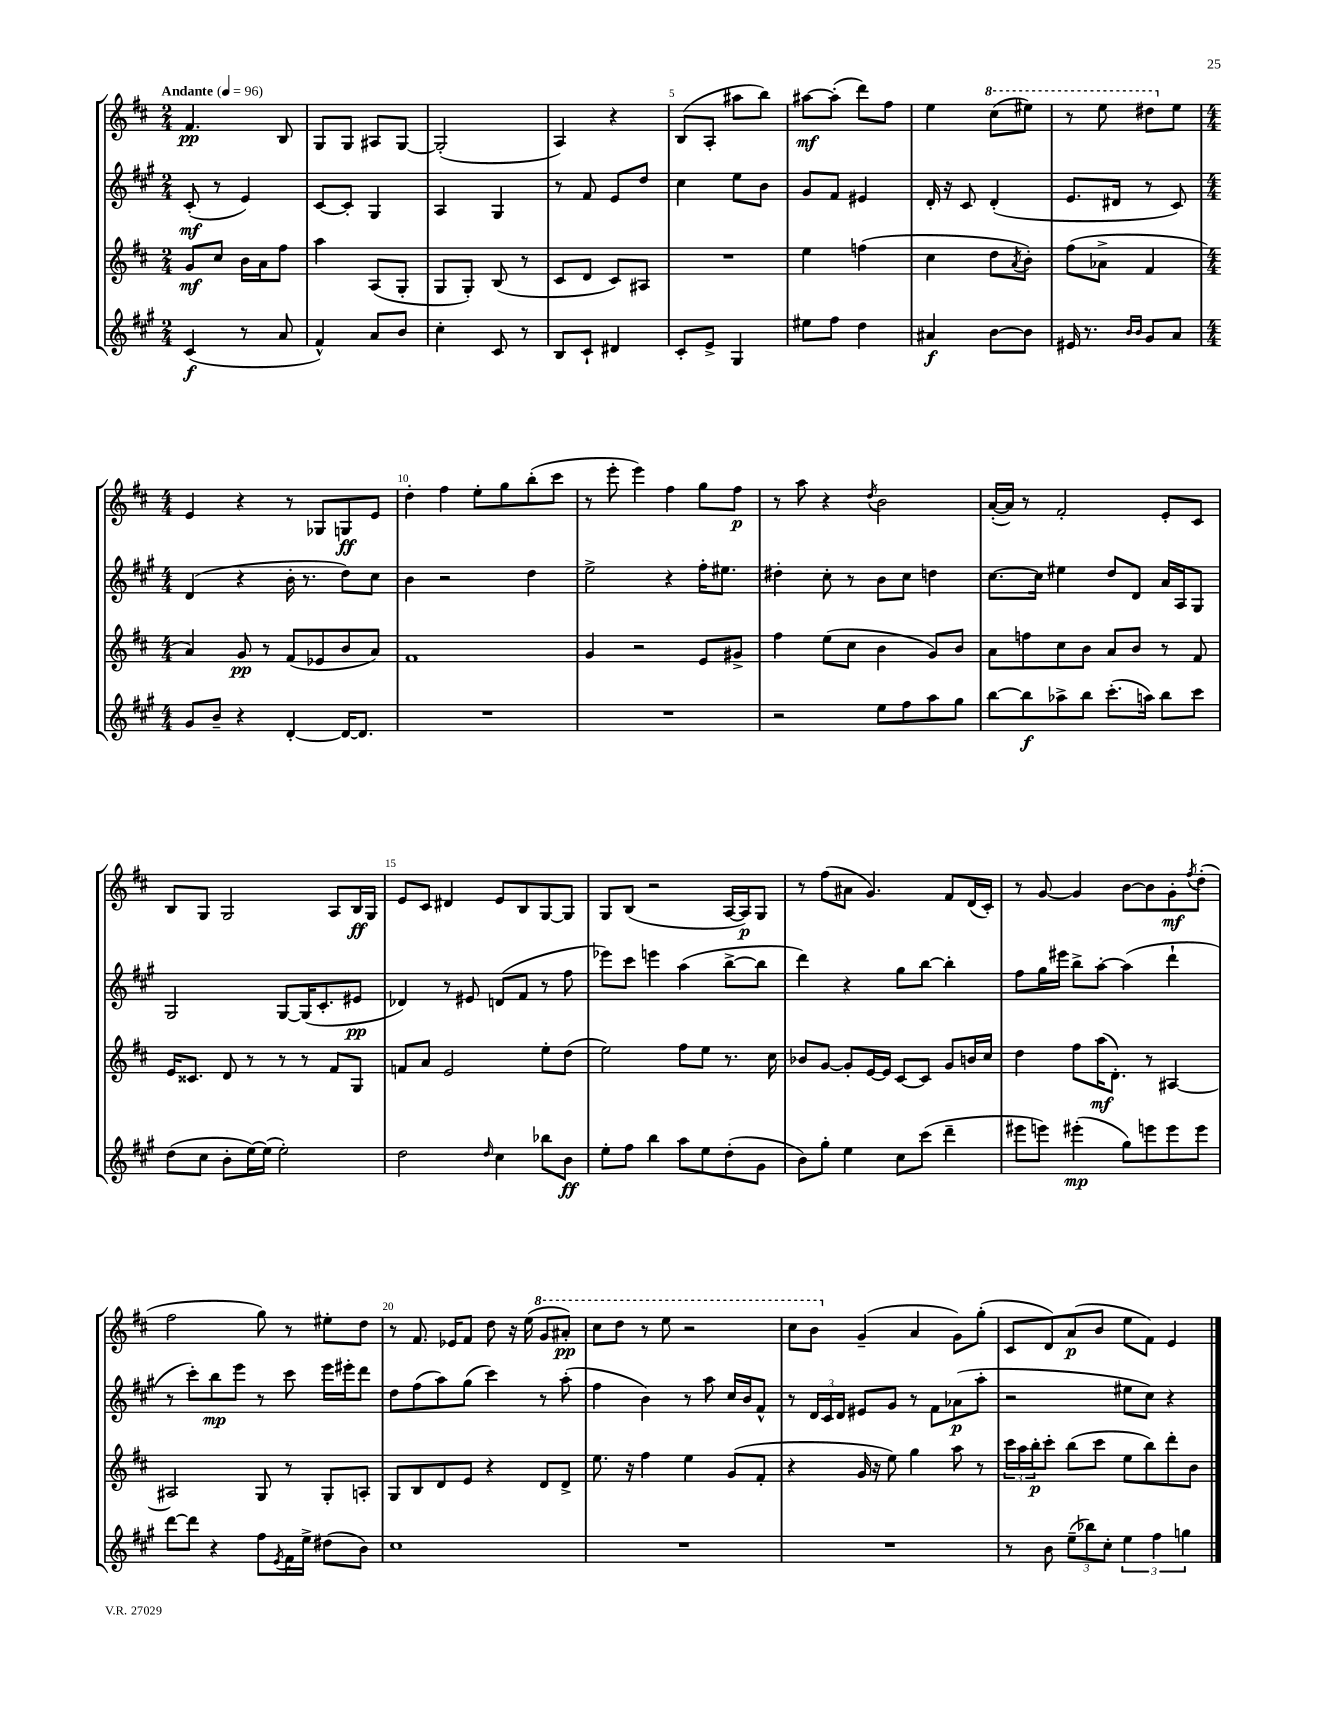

**kern	**kern	**kern	**kern
*staff4	*staff3	*staff2	*staff1
*clefG2	*clefG2	*clefG2	*clefG2
*k[f#c#g#]	*k[f#c#]	*k[f#c#g#]	*k[f#c#]
*M2/4	*M2/4	*M2/4	*M2/4
*MM96	*MM96	*MM96	*MM96
(4c#/	8g/L	(8c#'/	4.f#/
.	8cc#/J	8r	.
8r	16b\LL	4e/)	.
.	16a\J	.	.
8a/	8ff#\J	.	8B/
=	=	=	=
4f#^^/)	4aa\	[8c#/L	8G/L
.	.	8c#'/]J	8G/J
8a/L	(8A/L	4G#/	8A#/L
8b/J	8G'/J	.	[8G/J
=	=	=	=
4cc#'\	8G/L	4A/	(2G'/]
.	8G'/J)	.	.
8c#/	(8B/	4G#/	.
8r	8r	.	.
=	=	=	=
8B/L	8c#/L	8r	4A/)
8c#`/J	8d/J	8f#/	.
4d#/	8c#/L)	8e/L	4r
.	8A#/J	8dd/J	.
=	=	=	=
8c#'/L	2r	4cc#\	(8B/L
8e^/J	.	.	8A'/J
4G#/	.	8ee\L	8aa#\L
.	.	8b\J	8bb\J)
=	=	=	=
8ee#\L	4ee\	8g#/L	[8aa#\L
8ff#\J	.	8f#/J	(8aa#'\]J
4dd\	(4ff\	4e#/	8ddd\L)
.	.	.	8ff#\J
=	=	=	=
4a#/	4cc#\	16d'/	4ee\
.	.	16r	.
.	.	8c#/	.
[8b\L	8dd\L	(4d'/	(8ccc#\L
.	8qa/	.	.
8b\]J	8b'\J)	.	8eee#\J)
=	=	=	=
16e#/	(8ff#\L	8.e/L	8r
8.r	.	.	.
.	8a-^\J	.	8eee\
.	.	16d#/Jk	.
16qqb/LL	.	.	.
16qqb/JJ	.	.	.
8g#/L	4f#/	8r	8ddd#\L
8a/J	.	8c#/)	8ee\J
=	=	=	=
*M4/4	*M4/4	*M4/4	*M4/4
8g#/L	4a/)	(4d/	4e/
8b~/J	.	.	.
4r	8g/	4r	4r
.	8r	.	.
[4d'/	(8f#/L	16b'\	8r
.	.	8.r	.
.	8e-/	.	8G-/L
16d/_LK	8b/	8dd\L)	8G/
8.d/]J	.	.	.
.	8a/J)	8cc#\J	8e/J
=	=	=	=
1r	1f#	4b\	4dd'\
.	.	2r	4ff#\
.	.	.	8ee'\L
.	.	.	8gg\
.	.	4dd\	(8bb'\
.	.	.	8ccc#\J
=	=	=	=
1r	4g/	2ee^\	8r
.	.	.	8eee'\
.	2r	.	4eee\)
.	.	4r	4ff#\
.	8e/L	16ff#'\LK	8gg\L
.	.	8.ee#\J	.
.	8g#^/J	.	8ff#\J
=	=	=	=
2r	4ff#\	4dd#'\	8r
.	.	.	8aa\
.	(8ee\L	8cc#'\	4r
.	8cc#\J	8r	.
.	.	.	8qdd/
8ee\L	4b\	8b\L	2b\
8ff#\	.	8cc#\J	.
8aa\	8g/L)	4dd\	.
8gg#\J	8b/J	.	.
=	=	=	=
[8bb\L	8a\L	[8.cc#\L	([16a'/LL
.	.	.	16a/]JJ)
8bb\]	8ff\	.	8r
.	.	16cc#\]Jk	.
8aa-^\	8cc#\	4ee#\	2f#'/
8bb\J	8b\J	.	.
(8.ccc#'\L	8a/L	8dd/L	.
.	8b/J	8d/J	.
16aa\Jk)	.	.	.
8bb\L	8r	16a/LL	8e'/L
.	.	16A/J	.
8ccc#\J	8f#/	8G#/J	8c#/J
=	=	=	=
(8dd\L	16e/LK	2G#/	8B/L
.	8.c##/J	.	.
8cc#\J	.	.	8G/J
8b'\L	8d/	.	2G/
[16ee\L)	8r	.	.
(16ee\]JJ	.	.	.
2ee'\)	8r	[8G#/L	.
.	8r	(16G#/]K	.
.	.	8.c#'/	.
.	8f#/L	.	8A/L
.	8G/J	8e#/J	16B/L
.	.	.	16G/JJ
=	=	=	=
2dd\	8f/L	4d-/)	8e/L
.	8a/J	.	8c#/J
.	2e/	8r	4d#/
.	.	8e#/	.
16qqdd/	.	.	.
4cc#\	.	(8d/L	8e/L
.	.	8f#/J	8B/
8bb-\L	8ee'\L	8r	[8G/
8b\J	(8dd\J	8ff#\	8G/]J
=	=	=	=
8ee'\L	2ee\)	8eee-\L)	8G/L
8ff#\J	.	8ccc#\J	(8B/J
4bb\	.	4eee\	2r
8aa\L	8ff#\L	(4aa\	.
8ee\	8ee\J	.	.
(8dd'\	8.r	[8bb^\L	[16A/LL
.	.	.	16A/]J)
8g#\J	.	8bb\]J	8G/J
.	16cc#\	.	.
=	=	=	=
8b\L)	8b-/L	4ddd\)	8r
8gg#'\J	[8g/J	.	(8ff#\L
4ee\	8g'/]L	4r	8a#\J
.	[16e/L	.	4.g/)
.	16e/]JJ	.	.
8cc#\L	[8c#/L	8gg#\L	.
(8ccc#\J	8c#/]J	[8bb\J	.
4ddd~\	8g/L	4bb'\]	8f#/L
.	16b/L	.	(16d/L
.	16cc#/JJ	.	16c#'/JJ)
=	=	=	=
8eee#\L	4dd\	8ff#\L	8r
8eee\J)	.	16gg#\L	[8g/
.	.	16eee#\JJ	.
(4eee#'\	8ff#\L	8bb^\L	4g/]
.	(16aa\K	[8aa'\J	.
.	8.d'\J)	.	.
8gg#\L)	.	(4aa\]	[8b\L
8eee\	8r	.	8b\]
8eee\	[4A#/	4ddd`\	8g'\
.	.	.	8qff#/
8eee\J	.	.	(8dd'\J
=	=	=	=
[8ddd\L	2A#/]	8r	2ff#\
8ddd\]J	.	8ccc#'\L)	.
4r	.	8bb\	.
.	.	8eee\J	.
8ff#\L	8G/	8r	8gg\)
8qe/	.	.	.
16f#\L	8r	8ccc#\	8r
16ee^\JJ	.	.	.
(8dd#\L	8G'/L	16eee\LL	8ee#'\L
.	.	16eee#'\J	.
8b\J)	8A'/J	8ddd\J	8dd\J
=	=	=	=
1cc#	8G/L	8dd\L	8r
.	8B/	(8ff#\	8.f#/
.	8d/	8aa\)	.
.	.	.	16e-/LK
.	8e/J	(8gg#\J	8f#/J
.	4r	4ccc#\)	8dd\
.	.	.	16r
.	.	.	(16ee\
.	8d/L	8r	8gg/L
.	8d^/J	(8aa'\	8aa#'/J)
=	=	=	=
1r	8.ee\	4ff#\	8ccc#\L
.	.	.	8ddd\J
.	16r	.	.
.	4ff#\	4b\)	8r
.	.	.	8eee\
.	4ee\	8r	2r
.	.	8aa\	.
.	(8g/L	16cc#/LL	.
.	.	16b/J	.
.	8f#'/J	8f#^^/J	.
=	=	=	=
1r	4r	8r	8ccc#\L
.	.	24d/LL	8bb\J
.	.	24c#/	.
.	.	24d/JJ	.
.	16g/	8e#/L	(4g~/
.	16r	.	.
.	8ee\)	8g#/J	.
.	4gg\	8r	4a/
.	.	8f#\L	.
.	8aa\	(8a-\	8g\L)
.	8r	8aa'\J	(8gg'\J
=	=	=	=
8r	24ccc#\LL	2r	8c#/L
.	24aa\	.	.
.	24bb'\J	.	.
8b\	8ccc#'\J	.	8d/)
(12ee~\L	(8bb\L	.	(8a/
12bb-\)	.	.	.
.	8ccc#\J	.	8b/J
12cc#'\J	.	.	.
6ee\	8ee\L	8ee#\L	8ee\L
.	8bb\)	8cc#\J)	8f#\J)
6ff#\	.	.	.
.	8ddd'\	4r	4e/
6gg\	.	.	.
.	8b\J	.	.
==	==	==	==
*-	*-	*-	*-
